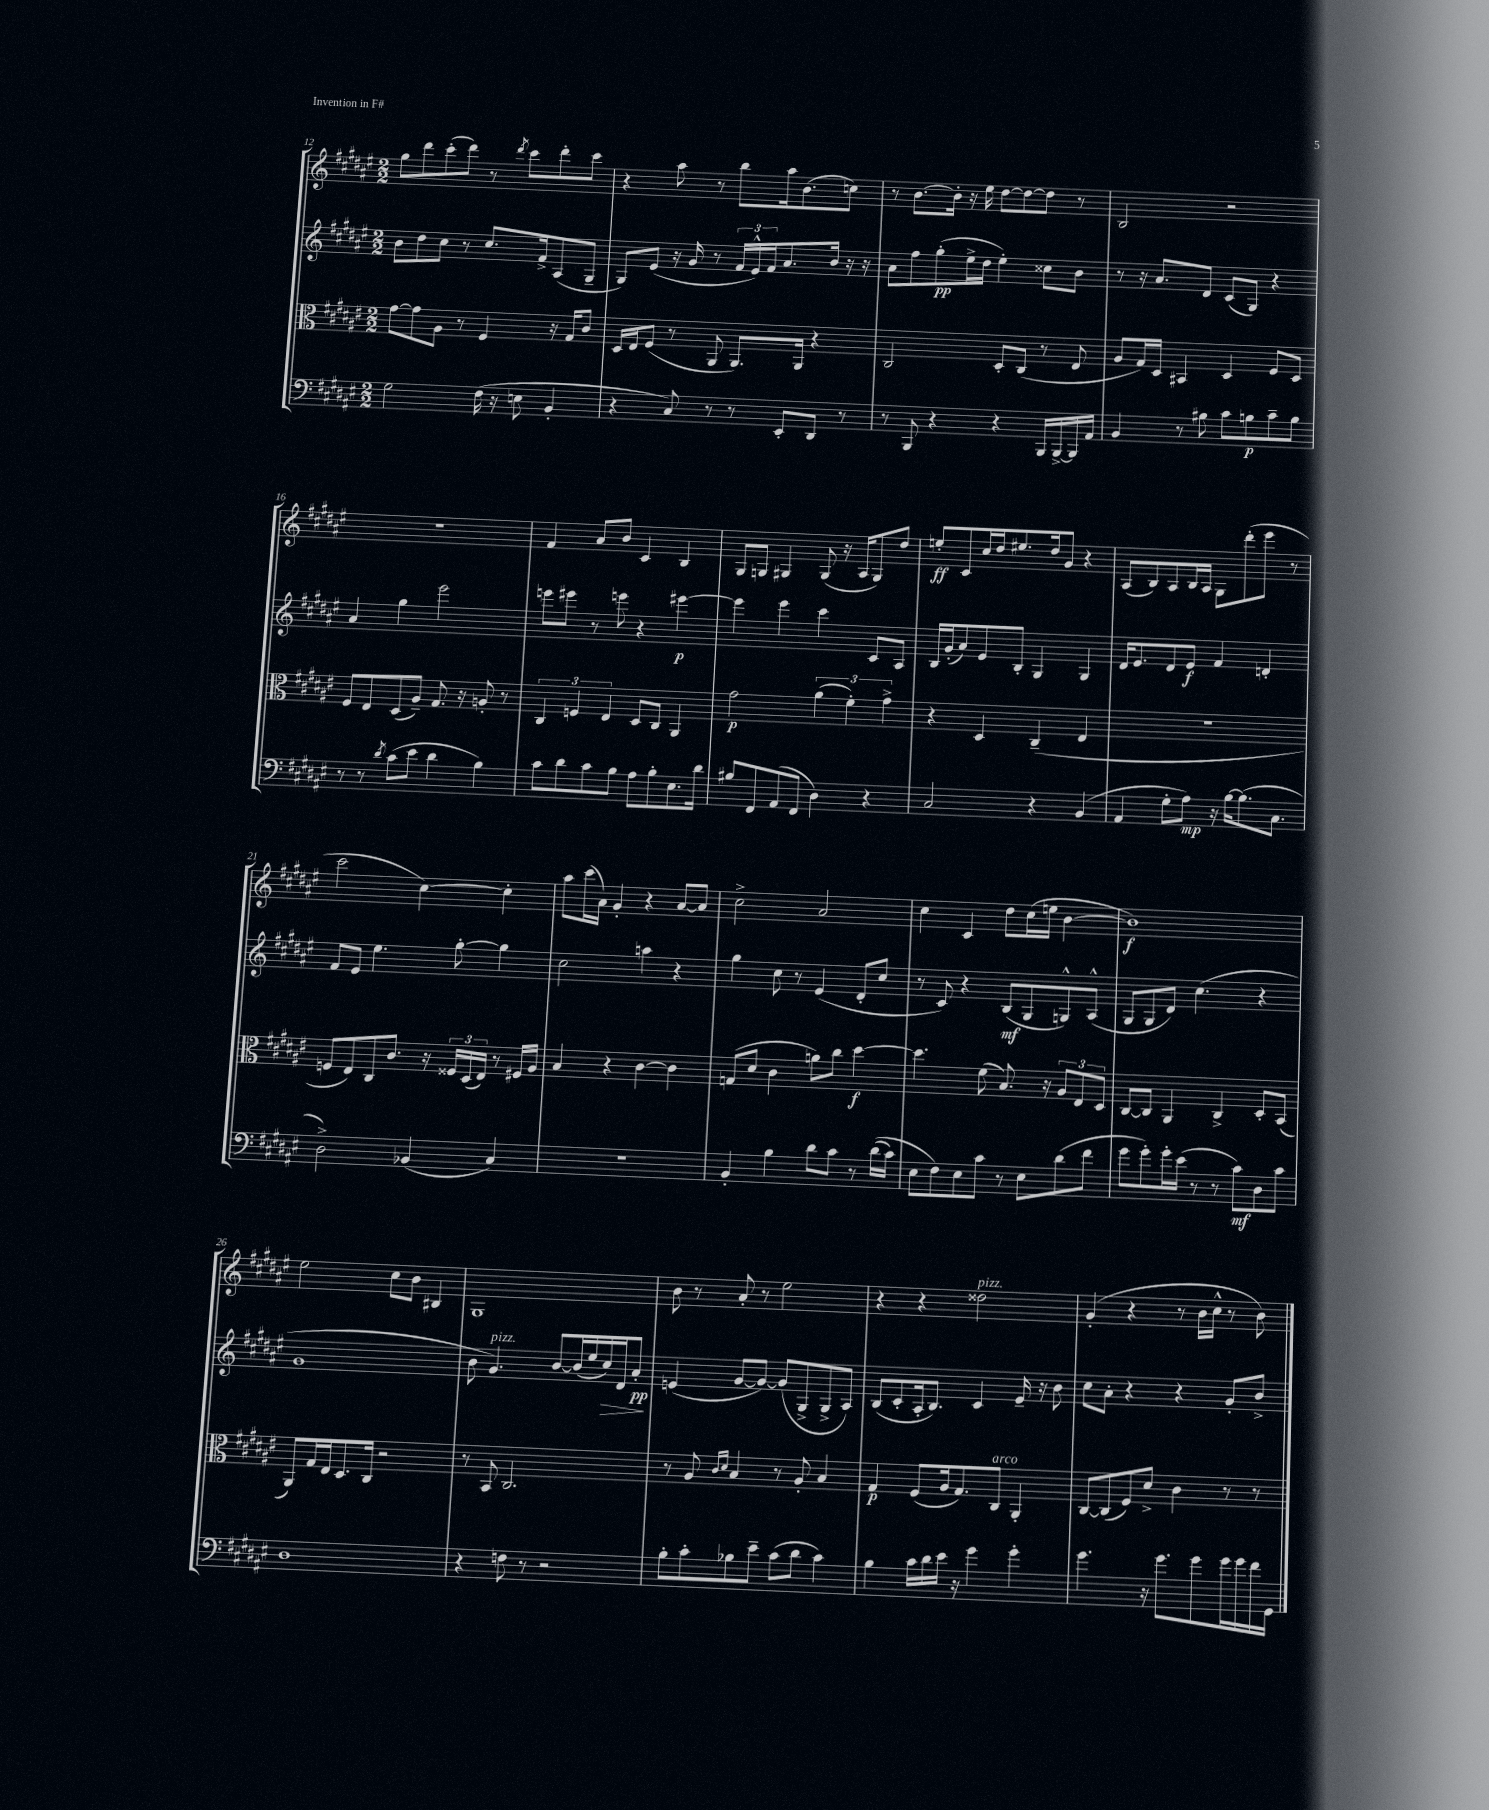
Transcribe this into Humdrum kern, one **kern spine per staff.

**kern	**kern	**kern	**kern
*staff4	*staff3	*staff2	*staff1
*clefF4	*clefC3	*clefG2	*clefG2
*k[f#c#g#d#a#e#]	*k[f#c#g#d#a#e#]	*k[f#c#g#d#a#e#]	*k[f#c#g#d#a#e#]
*M2/2	*M2/2	*M2/2	*M2/2
2G#	[8g#	8b	8gg#
.	8g#]	8dd#	8ddd#
.	8A#	8cc#	(8ccc#'
.	8r	8r	8ddd#)
(16F#	4F#	8.cc#	8r
16r	.	.	.
.	.	.	8qddd#
8E	.	.	8ccc#
.	.	16f#^	.
4BB'	16r	(8A#	8ddd#'
.	16G#	.	.
.	8c#	8G#~	8ccc#
=	=	=	=
4r	16D#	8G#)	4r
.	16E#	.	.
.	(8F#	(8e#	.
8C#)	8r	16r	8aa#
.	.	16g#	.
8r	8AA#	8r	8r
8r	8.AA#)	24f#	8bb
.	.	24e#^^)	.
.	.	24f#	.
8EE#'	.	8.a#	16aa#
.	16AA#	.	(8.b
8DD#	4r	.	.
.	.	16b	.
8r	.	16r	8cc)
.	.	16r	.
=	=	=	=
8r	2C#	8a#	8r
8BBB	.	8ff#	[8.b
4r	.	(8gg#'	.
.	.	.	16b']
.	.	16ee#^	16r
.	.	16dd#	16ee#
4r	8D#'	4ee#')	[8dd#
.	(8C#	.	8dd#_
16BBB	8r	8cc##	8dd#]
[16BBB^	.	.	.
16BBB]	8E#	8b	8r
16AA#	.	.	.
=	=	=	=
4BB	8A#	8r	2B
.	16G#)	16r	.
.	16D#	8.a#	.
8r	4BB#	.	.
8B#	.	8d#	.
8c#	4D#	(8c#	2r
8B	.	8G#)	.
8c#~	8F#	4r	.
8B	8D#	.	.
=	=	=	=
8r	8F#	4a#	1r
8r	8E#	.	.
8qd#	.	.	.
(8c#	(8D#	4gg#	.
8e#	8A#~)	.	.
4d#	8.G#	2eee#	.
.	16r	.	.
4B)	8A'	.	.
.	8r	.	.
=	=	=	=
8c#	6C#	8eee	4f#
8d#	.	8eee#	.
.	6F	.	.
8c#	.	8r	8a#
.	6E#	.	.
8B	.	8eee	8b
8A#	8D#	4r	4c#
8B'	8C#	.	.
8.E#	4AA#	[4eee#	4B
16d#	.	.	.
=	=	=	=
8B#	2g#	4eee#]	8G#
8FF#	.	.	8G
(8AA#	.	4eee#	4G#
8FF#	.	.	.
4D#)	(6a#	4ccc#	(8G#
.	.	.	16r
.	6f#')	.	.
.	.	.	16A#
4r	.	8c#	8G#)
.	6g#^	.	.
.	.	8A#	8dd#
=	=	=	=
2C#	4r	16B	8ee'
.	.	(16g#'	.
.	.	8a#)	8c#
.	4D#	8e#	16cc#
.	.	.	16dd#
.	.	8B'	8.ee#
4r	(4C#~	4G#	.
.	.	.	16dd#
.	.	.	8g#
(4BB	4E#	4G#	4r
=	=	=	=
4AA#	1r	16d#	(8A#
.	.	8.e#	.
.	.	.	8B)
8G#'	.	8d#	8A#
8A#)	.	8e#	16B
.	.	.	16A#
16r	.	4f#	8G#
[16B	.	.	.
(8.B]	.	.	(8ddd#'
.	.	4d'	8eee#
8.C#	.	.	.
.	.	.	8r
=	=	=	=
2D#^)	8F	8f#	2ccc#
.	8E#)	8e#	.
.	8C#	4.ee#	.
.	8.c#	.	.
(4BB-	.	.	[4cc#)
.	16r	.	.
.	24F##	[8gg#'	.
.	(24D#	.	.
.	24E#)	.	.
4C#)	8r	4gg#]	4cc#']
.	16F#	.	.
.	16A#	.	.
=	=	=	=
1r	4B	2cc#	8aa#
.	.	.	(16ccc#
.	.	.	16a#)
.	4r	.	4g#'
.	[4c#	4aa	4r
.	4c#]	4r	[8a#
.	.	.	8a#]
=	=	=	=
4BB'	(8G	4gg#	2cc#^
.	8d#	.	.
4B	4c#	8cc#	.
.	.	8r	.
8d#	8a)	(4e#	2a#
8c#	8cc#	.	.
8r	[4dd#	8d#'	.
&((16d#	.	8cc#	.
16c#)	.	.	.
=	=	=	=
8E#	4.dd#]	8r	4cc#
8F#&)	.	8c#)	.
8E#	.	4r	4c#
8c#	(8f#	.	.
8r	8.B)	(8B	8dd#
8E#	.	8G#	(16cc#
.	16r	.	16ee
(8d#	12A#	8G^^)	[4b
.	12E#	.	.
8f#	.	(8A#^^	.
.	12D#	.	.
=	=	=	=
8g#	[8C#	8G#	1b])
8g#')	8C#]	8G#	.
16g#'	4AA#	8d#)	.
(16e#	.	.	.
8r	.	(4.cc#	.
8r	4C#^	.	.
8c#)	.	.	.
8D#	8D#'	4r	.
8c#	(8BB	.	.
=	=	=	=
1D#	8AA#)	1g#	2ee#
.	16G#	.	.
.	16E#	.	.
.	8.D#	.	.
.	16C#	.	.
.	2r	.	8cc#
.	.	.	8b
.	.	.	4B#
=	=	=	=
4r	8r	8b	1G#
.	8BB	4.g#)	.
8F	2.C#	.	.
8r	.	.	.
2r	.	[8b	.
.	.	(16b]	.
.	.	16ee#	.
.	.	16cc#)	.
.	.	16d#	.
.	.	8a#'	.
=	=	=	=
8B'	8r	(4e	8b
8c#'	8A#	.	8r
.	16qqc#	.	.
.	16qqd#	.	.
8B-	4B	[8g#	8a#'
8e#~	.	8g#_)	8r
(8c#	8r	(8g#]	2ee#
8d#	8A#'	8G#^	.
4c#)	4B	8G#^	.
.	.	8A#)	.
=	=	=	=
4B	4G#	(8B	4r
.	.	8c#'	.
16c#	(8F#	16A#'	4r
16d#	.	8.B)	.
16e#	16A#	.	.
16r	8.G#)	.	.
4g#	.	4c#	2dd##
.	8C#	.	.
4g#'	4AA#'	16e#~	.
.	.	16r	.
.	.	8b	.
=	=	=	=
4.g#	[8C#	8cc#	(4g#'
.	(8C#]	8a#'	.
.	8F#)	4r	4r
16r	8d#^	.	.
8.g#	.	.	.
.	4c#	4r	8r
8g#	.	.	16b
.	.	.	16cc#^^
16g#	8r	8g#'	8r
16g#	.	.	.
16f#	8r	8b^	8b)
16GG#	.	.	.
==	==	==	==
*-	*-	*-	*-
